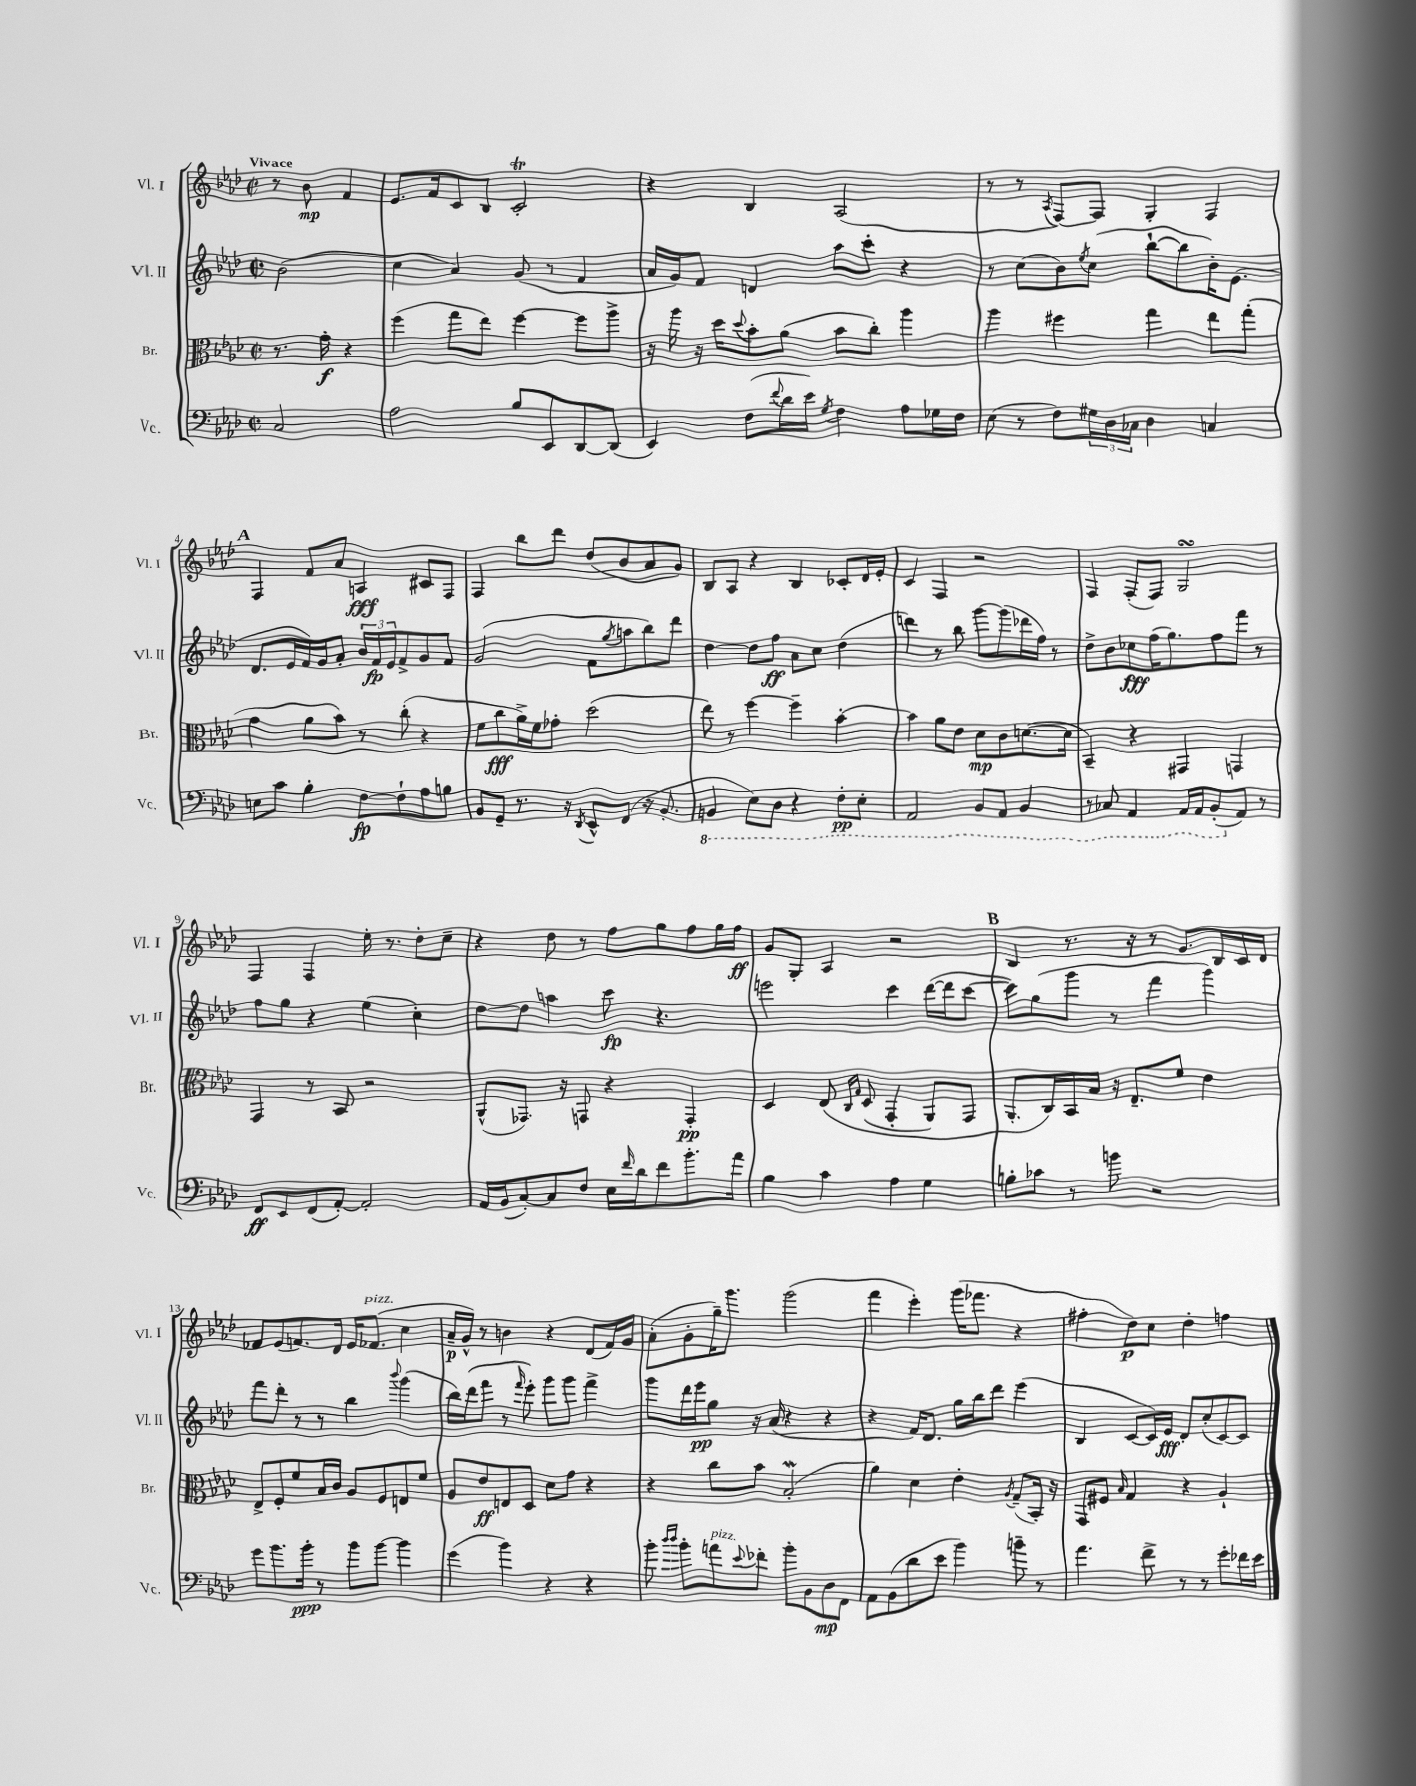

**kern	**kern	**kern	**kern
*staff4	*staff3	*staff2	*staff1
*clefF4	*clefC3	*clefG2	*clefG2
*k[b-e-a-d-]	*k[b-e-a-d-]	*k[b-e-a-d-]	*k[b-e-a-d-]
*M2/2	*M2/2	*M2/2	*M2/2
*met(c|)	*met(c|)	*met(c|)	*met(c|)
2C/	8.r	(2b-\	8r
.	.	.	8b-\
.	16g'\	.	.
.	4r	.	4f/
=	=	=	=
2A-\	(4ff\	4cc\	8.e-/L
.	.	.	16f/k
.	8gg\L	4a-/)	8c/
.	8ee-\J)	.	8B-/J
8B-/L	[4ff\	(8g/	2c'/
8EE-/	.	8r	.
[8DD-/	8ff\]L	4f/	.
(8DD-/]J	8aa-^\J	.	.
=	=	=	=
4EE-/)	16r	16a-/LL	4r
.	16aa-\	16g/J)	.
.	16r	8f/J	.
.	16dd-\LK	.	.
.	8qqdd-/	.	.
(8F\L	8b-'\	4d/	4B-/
8qqf/	.	.	.
16d-\L	(8a-\J	.	.
16e-\JJ)	.	.	.
8qG/	.	.	.
4F\	8b-\L	8aa-\L	(2A-/
.	8cc'\J)	8ccc'\J	.
8A-\L	4aa-\	4r	.
16G-\L	.	.	.
16F\JJ	.	.	.
=	=	=	=
(8E-\	4aa-\	8r	8r
8r	.	(8cc\L	8r
.	.	.	8qA-/
8F\L)	4ff#\	8b-\)	[8F/L)
.	.	8qee-/	.
24G#\L	.	(8cc\J	8F/]J
24D-\	.	.	.
24C-\JJ	.	.	.
4D-\	4gg\	[8bb-`\L	4G'/
.	.	8bb-\]	.
4C/	8ee-\L	16b-'\K)	4F/
.	.	(8.e-\J	.
.	(8gg'\J	.	.
=	=	=	=
8E\L	4g\	8.d-/L	4F/
8c\J	.	.	.
.	.	16e-/L	.
4B-'\	8a-\L	16f/)	8f/L
.	.	16g/J	.
.	8b-\J)	8a-'/J	8a-/J
[8F\L	8r	24b-/LL	4A/
.	.	24f/	.
.	.	24e-/J	.
8F`\]	(8cc'\	8f^/	.
8A-\	4r	8g/	8c#/L
8B\J	.	8f/J	8F/J
=	=	=	=
8BB-/L	8f\L	(2g/	4F/
8GG~/J	8cc\	.	.
8.r	16a-^\L)	.	8bb-\L
.	16f\J	.	.
.	8g-'\J	.	8ddd-\J
16r	.	.	.
8qDD-/	.	.	.
8EE-^^/L	(2dd-\	8f\L	(8dd-/L
.	.	8qgg/	.
(8FF/J	.	8aa\	8b-/
16r	.	8bb-\)	8a-/
8.BB-'/	.	.	.
.	.	8ddd-\J	8g/J)
=	=	=	=
4BBB/	8ee-\)	[4dd-\	8B-/L
.	8r	.	8A-/J
8EE-\L)	[4ff\	8dd-\]L	4r
8DD-\J	.	8ff\J	.
4r	4ff~\]	8a-\L	4B-/
.	.	8cc\J	.
8FF'\L	[4b-'\	(4dd-\	8c-'/L
8EE-'\J	.	.	16d-/L
.	.	.	16e-'/JJ
=	=	=	=
2AAA-/	4b-\]	4ddd\)	4c/
.	8a-\L	8r	4F/
.	8e-\J	8bb-\	.
8BBB-/L	8d-\L	[8ggg\L	2r
8AAA-/J	8c\	(8ggg\]	.
4BBB-/	([8.d\	16ddd-\L	.
.	.	16ff\JJ)	.
.	.	8r	.
.	16d\]Jk	.	.
=	=	=	=
8r	4BB-~/)	8dd-^\L	4F/
8CC-/	.	8b-\	.
4AAA-/	4r	8cc-\	(8F'/L
.	.	(16ff\K	8F/J)
.	.	8.gg\)	.
16AAA-/LL	4GG#/	.	2G/
16AAA-/J	.	.	.
(8BBB-'/	.	8ff\	.
8AA-/J)	4GG/	8fff\J	.
8r	.	8r	.
=	=	=	=
8FF/L	4GG/	8ff\L	4F/
8EE-/	.	8gg\J	.
(8FF/	8r	4r	4F/
[8AA-'/J)	8BB-/	.	.
2AA-'/]	2r	(4ee-\	16ee-'\
.	.	.	8.r
.	.	4cc'\)	8dd-'\L
.	.	.	8cc~\J
=	=	=	=
16AA-/LL	(8AA-^^/L	[8dd-\L	4r
(16BB-/J	.	.	.
[8C'/)	8.GG-/J)	8dd-\]J	.
8C/]	.	4aa\	8dd-\
.	16r	.	.
8F/J	8GG/	.	8r
16E-\LL	4r	8ccc\	8ff\L
16qqf/	.	.	.
16d-\J	.	.	.
8f\	.	4.r	8gg\
8.b-'\	4GG'/	.	8ff\
.	.	.	16gg\L
16a-\Jk	.	.	16ff\JJ
=	=	=	=
4B-\	4D-/	2eee\	8g/L
.	.	.	8G'/J
4c\	&(8E-/	.	4A-/
.	16qqC/LL	.	.
.	16qqG/JJ	.	.
.	(8D-/	.	.
4A-\	4GG'/	4ccc\	2r
4G\	8AA-/L)	([16ddd-\LL	.
.	.	16ddd-\]J	.
.	8GG/J	[8ccc\J	.
=	=	=	=
8B'\L	8.AA-'/L	8ccc\]L)	4B-/
8c-\J	.	(8gg\	.
.	16C/L&)	.	.
8r	16BB-/	8ggg\J	8.r
.	16B-/JJ	.	.
8b\	16r	8r	.
.	8.E-~/L	.	16r
2r	.	4fff\	8r
.	8f/J	.	8.g/L
.	4e-\	4ggg\)	.
.	.	.	16B-/L
.	.	.	16c/
.	.	.	16d-/JJ
=	=	=	=
8g\L	8E-^/L	8fff\L	8f-/L
8.b-\	8F'/	8ddd-'\J	(8e-/
.	8f/	8r	8.f/)
16b-'\Jk	.	.	.
8r	16B-/L	8r	.
.	16c/JJ	.	16d-/Jk
8b-\L	8A-/L	4bb-\	16e-/LK
.	.	.	(8.f-/J
[8b-\J	8F/	.	.
.	.	8qqbbb-/	.
4b-\]	8E/	(4ggg\	4cc\
.	8f/J	.	.
=	=	=	=
(4g\	8A-/L	16bb-\LL)	16a-~/LL
.	.	(16ddd-\J	16g^^/JJ)
.	8e-/	8fff\J	8r
4b-\)	8E/	8r	4b\
.	.	16qqfff/	.
.	8D-/J	8eee-'\)	.
4r	8d-\L	8ggg\L	4r
.	8g\J	8ggg\J	.
4r	4r	4fff^\	(8d-/L
.	.	.	16f/L)
.	.	.	16g/JJ
=	=	=	=
8b-'\	4r	8ggg\L	(8a-'\L
16qqdd-/LL	.	.	.
16qqdd-/JJ	.	.	.
8b-'\L	.	16ddd-\L	8g'\
.	.	16eee-\J	.
8a\	8cc\L	8gg\J	16gg~\K)
.	.	.	8.ggg\J
8qqe-/	.	.	.
8f-'\J	8b-\J	16r	.
.	.	(16a-/	.
8b-'\L	(2B-'/	4r	(2ggg\
8BB-\	.	.	.
8D-\	.	4r	.
8FF\J	.	.	.
=	=	=	=
8AA-\L	4a-\)	4r	4fff\
(8BB-\	.	.	.
8d-\	4d-\	16f/LK)	4eee-'\)
.	.	8.d-/J	.
8e-\J	.	.	.
4b-\)	4e-'\	16gg\LL	(16ggg\LK
.	.	16bb-\J	8.fff-\J
.	.	8ddd-\J	.
.	8qA-/	.	.
8b~\	(8G~/L	(4eee-\	4r
8r	16BB-'/Jk)	.	.
.	16r	.	.
=	=	=	=
4.a-\	8GG/L	4B-/	4ff#'\
.	8F#/J	.	.
.	16qqB-/	.	.
.	4G/	[8c/L	8dd-\L)
8f^\	.	16c/]L)	8cc\J
.	.	16e-/JJ	.
8r	4r	8d-'/L	4dd-'\
8r	.	(8cc'/	.
8g'\L	4A-`/	[8c/)	4ff\
16f-\L	.	8c/]J	.
16e-\JJ	.	.	.
==	==	==	==
*-	*-	*-	*-
